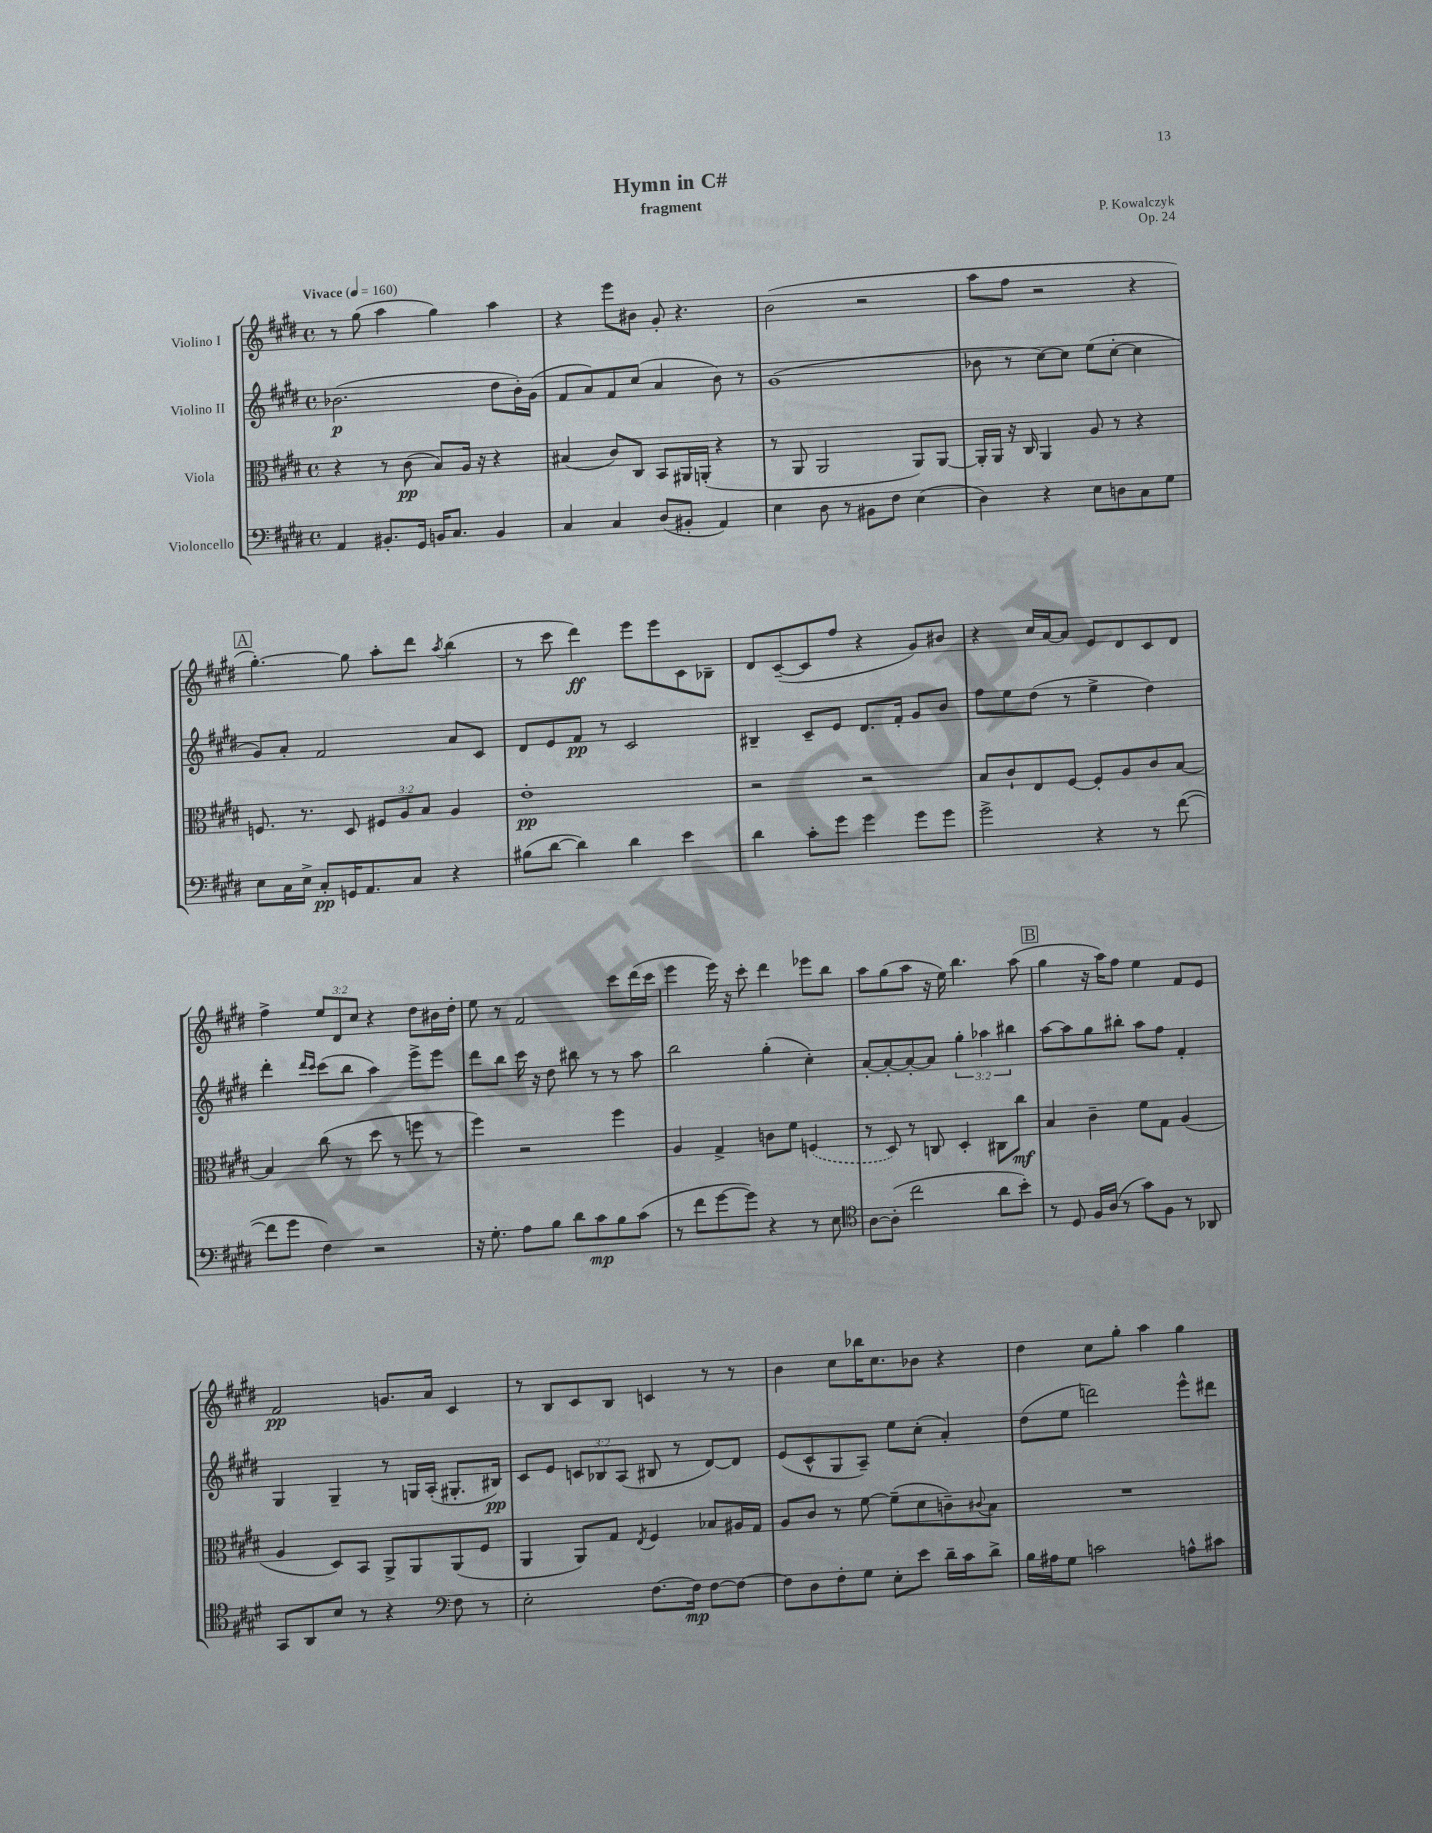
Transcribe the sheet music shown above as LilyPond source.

\header { title = "Hymn in C#" composer = "P. Kowalczyk" subtitle = "fragment" opus = "Op. 24" }
<<
\new StaffGroup <<
\new Staff = "s0" \with { instrumentName = "Violino I" } {
    \clef treble \key e \major \defaultTimeSignature \time 4/4 \override Staff.TupletNumber.text = #tuplet-number::calc-fraction-text \tempo "Vivace" 4 = 160
    r8 gis''8( a''4 gis''4) a''4 |
    r4 e'''8 bis'8 gis'8-. r4. |
    b'2( r2 |
    a''8 fis''8 r2 r4 |
    \mark \markup { \box "A" } gis''4.~-.) gis''8 a''8-. dis'''8 \acciaccatura { a''8 } b''4( |
    r8 cis'''8 dis'''4\ff) e'''8 e'''8 cis'8 bes8-- |
    dis'8 cis'8~--( cis'8 fis''8 r4 gis'8) bis'8 |
    r4 cis''16 a'16~ a'8 e'8 dis'8 cis'8 dis'8 |
    fis''4-> \tuplet 3/2 { e''8 dis'8 cis''8 } r4 dis''8 bis'16 dis''16-. |
    e''8 r8 fis'2 cis'''8 dis'''16( cis'''16 |
    e'''4 e'''16) r16 cis'''8-. dis'''4 ees'''8 b''8 |
    a''8 gis''8( a''8 r16 e''16) b''4. a''8( |
    \mark \markup { \box "B" } gis''4 r16 a''16) fis''8 e''4 fis'8 e'8 |
    fis'2\pp g'8. a'16 cis'4 |
    r8 b8 cis'8 b8 c'4 r8 r8 |
    b'4 cis''8 bes''16 cis''8. bes'8 r4 |
    dis''4 cis''8 gis''8-. a''4 gis''4 \bar "|." |
}
\new Staff = "s1" \with { instrumentName = "Violino II" } {
    \clef treble \key e \major \defaultTimeSignature \time 4/4 \override Staff.TupletNumber.text = #tuplet-number::calc-fraction-text
    bes'2.\p( dis''8 bes'16-.) gis'16( |
    fis'8 a'8) fis'8 cis''8( a'4 b'8) r8 |
    gis'1( |
    bes'8 r8 cis''8~) cis''8 e''8( cis''8~-. cis''4 |
    \mark \markup { \box "A" } gis'8) a'8-. fis'2 a'8 cis'8 |
    dis'8 e'8 fis'8\pp r8 cis'2 |
    bis4-- cis'8-- e'8 dis'8. fis'16-. gis'8 b'8 |
    fis''8 e''8 dis''8( r8 e''4-> dis''4) |
    dis'''4-. \grace { dis'''16 cis'''16 } cis'''8( b''8 a''4) e'''8-> e'''8 |
    dis'''8 b''8 cis'''16 r16 dis''8 bis''8 r8 r8 a''8 |
    b''2 gis''4-.( cis''4-.) |
    a'8~-. a'8~-. a'8~-. a'8 \tuplet 3/2 { gis''4-. aes''4 bis''4 } |
    \mark \markup { \box "B" } a''8~ a''8 gis''8 bis''8-. a''8 fis''8 fis'4-. |
    gis4 gis4-- r8 g16 a16-.( gis8.-. bis16\pp) |
    cis'8 e'8 \tuplet 3/2 { c'8 bes8 a8( } bis8 r8 dis'8~) dis'8 |
    e'8( cis'8-^ gis8 a8--) e''8 cis''8-.( a'4-.) |
    dis''8( e''8 d'''2) e'''8-^ dis'''8 \bar "|." |
}
\new Staff = "s2" \with { instrumentName = "Viola" } {
    \clef alto \key e \major \defaultTimeSignature \time 4/4 \override Staff.TupletNumber.text = #tuplet-number::calc-fraction-text
    r4 r8 cis'8\pp( b8) a16 r16 r4 |
    bis4( cis'8) cis8 b,8 ais,16 a,16-.( r4 |
    r8 a,8 a,2 a,8) a,8~ |
    a,16-. a,16 r16 cis16 a,4 a8 r8 r4 |
    \mark \markup { \box "A" } f8. r8. dis8 \tuplet 3/2 { fis8 a8 b8 } a4 |
    e'1-.\pp |
    r2 r2 |
    b8 cis'8-! e8 fis8~ fis8-. a8 cis'8 b8~ |
    b4 cis''8( r8 dis''8 r8 f''8 r8 |
    fis''4) r2 fis''4 |
    a4 gis4-> c'8 fis'8 \once \slurDashed f4( |
    r8 dis8) r8 c8 dis4-. cis8 cis''8\mf |
    \mark \markup { \box "B" } b4 cis'4-- fis'8 gis8 a4( |
    a4 dis8) b,8 a,8-> a,8 a,8( fis8 |
    a,4 a,8) gis8 \acciaccatura { e8 } fis4 bes8 ais16 gis16 |
    a8 cis'8 r8 fis'8~ fis'8--( dis'8 c'8--) \appoggiatura { cis'8 } b8 |
    R1 \bar "|." |
}
\new Staff = "s3" \with { instrumentName = "Violoncello" } {
    \clef bass \key e \major \defaultTimeSignature \time 4/4
    a,4 bis,8.-. gis,16 b,16 cis8. b,4 |
    cis4 cis4 dis8( bis,8-. a,4) |
    e4 dis8 r8 bis,8 fis8 e4( |
    dis4) r4 e8 d8 cis8 gis8 |
    \mark \markup { \box "A" } e8 cis16 e16-> cis8-.\pp g,16 a,8. cis8 r4 |
    bis8( dis'8~ dis'4) dis'4 e'4 |
    dis'4 cis'8-. gis'8 gis'4 gis'8 gis'8 |
    gis'2-> r4 r8 fis'8~( |
    fis'8 gis'8 fis4) r2 |
    r16 gis8.-. a8 b8 dis'8 cis'8\mp b8 cis'8( |
    r8 fis'8 gis'8~ gis'8) r4 r8 e8 |
    \clef tenor a8~ a8-.( cis''2 a'8 b'8-.) |
    \mark \markup { \box "B" } r8 dis8 fis16 a16( r8 gis'8) fis8 r8 aes,8 |
    gis,8 a,8 b8 r8 r4 \clef bass fis8 r8 |
    e2-. fis8.~ fis16\mp fis8~ fis8~ |
    fis8 dis8 fis8-. gis8 e8-. e'8 dis'16-- cis'16 dis'8-> |
    b16 ais16 gis8 c'2 a8-^ cis'8 \bar "|." |
}
>>
>>
\layout { \context { \Score \remove "Bar_number_engraver" } }
